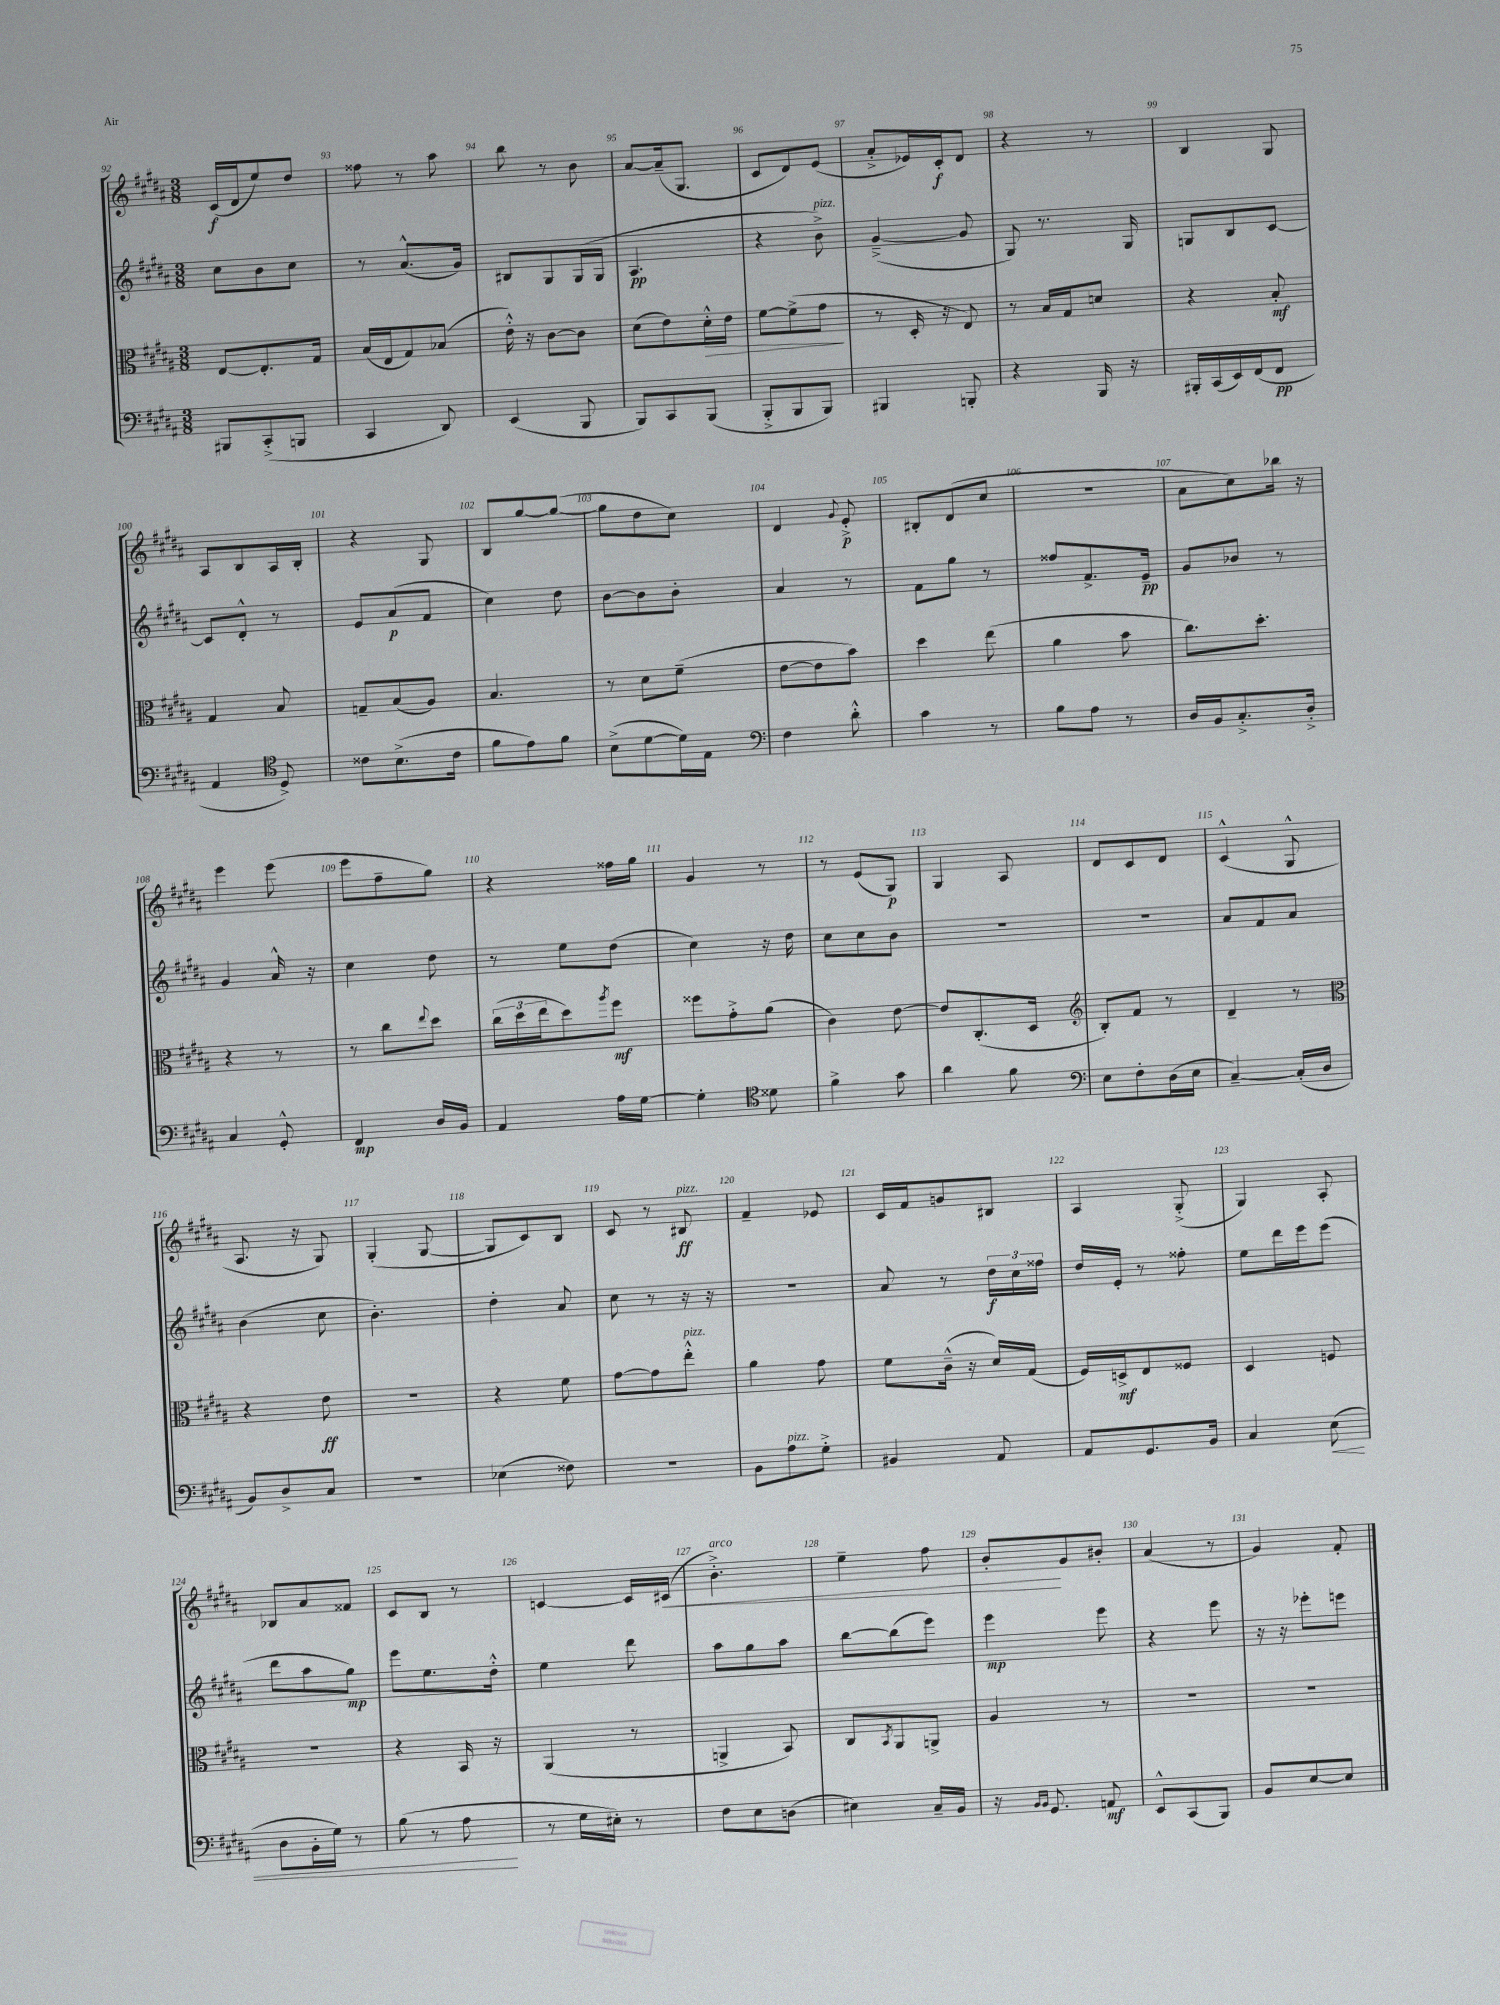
<<
\new StaffGroup <<
\new Staff = "s0" {
    \clef treble \key b \major \numericTimeSignature \time 3/8
    cis'16\f( dis'16 e''8) dis''8 |
    fisis''8 r8 ais''8 |
    b''8 r8 b'8 |
    ais'8~ ais'16--( gis8. |
    cis'8 dis'8) e'8( |
    ais'8-.-> ees'16) cis'16-.\f dis'8 |
    r4 r8 |
    b4 gis8 |
    ais8 b8 ais16 b16-. |
    r4 gis8 |
    b8 gis''8~ gis''8~( |
    gis''8 dis''8 cis''8) |
    dis'4 \appoggiatura { gis'8 } e'8-.->\p |
    bis8-. dis'8( cis''8 |
    R4. |
    ais'8 cis''8) bes''16 r16 |
    e'''4 e'''8( |
    e'''8 fis''8-- gis''8) |
    r4 fisis''16 gis''16 |
    gis'4 r8 |
    r8 e'8( gis8\p) |
    gis4 ais8 |
    dis'8 cis'8 dis'8 |
    cis'4-^( gis8-^ |
    ais8. r16 gis8) |
    gis4-.( gis8~ |
    gis8 cis'8) b8 |
    cis'8 r8 bis8\ff^\markup { \italic "pizz." } |
    fis'4-- ees'8 |
    cis'16 fis'16 g'8 bis8 |
    ais4 gis8-.->( |
    gis4) ais8-. |
    bes8 ais'8 fisis'8 |
    cis'8 b8 r8 |
    c'4~ c'16 cis'16\<( |
    b'4.-.->^\markup { \italic "arco" }) |
    e''4-- fis''8 |
    b'8-.\! gis'8 bis'8-. |
    ais'4( r8 |
    gis'4) fis'8-. \bar "|." |
}
\new Staff = "s1" {
    \clef treble \key b \major \numericTimeSignature \time 3/8
    cis''8 b'8 cis''8 |
    r8 ais'8.-^( gis'16) |
    bis8 gis8 gis16( gis16 |
    ais4.\pp |
    r4 b'8->^\markup { \italic "pizz." }) |
    gis'4~--->( gis'8 |
    gis8) r8. gis16 |
    g8 b8 cis'8~ |
    cis'8 dis'8-.-^ r8 |
    e'8 ais'8\p( fis'8 |
    cis''4) dis''8 |
    b'8~ b'8 b'8-. |
    ais'4 r8 |
    fis'8 gis''8 r8 |
    fisis''8 fis'8.-> e'16--\pp |
    gis'8 bes'8 r8 |
    gis'4 ais'16-^ r16 |
    cis''4 dis''8 |
    r8 e''8 dis''8( |
    cis''4) r16 dis''16 |
    cis''8 cis''8 b'8 |
    r4. |
    R4. |
    ais'8 fis'8 ais'8 |
    b'4( cis''8 |
    b'4.-.) |
    dis''4-. ais'8 |
    cis''8 r8 r16 r16 |
    R4. |
    ais'8 r8 \tuplet 3/2 { dis''16\f cis''16 fisis''16 } |
    dis''16 e'16-. r8 fisis''8-. |
    e''8 dis'''16 e'''16 e'''8( |
    dis'''8 ais''8 gis''8\mp) |
    e'''8 e''8. dis''16-.-^ |
    e''4 dis'''8 |
    ais''8 gis''8 ais''8 |
    b''8~ b''8( e'''8) |
    e'''4\mp e'''8 |
    r4 e'''8 |
    r16 r16 ees'''8-. e'''8 \bar "|." |
}
\new Staff = "s2" {
    \clef alto \key b \major \numericTimeSignature \time 3/8
    e8~ e8.-. gis16 |
    b16( e16 gis8) bes8( |
    e'16-.-^) r16 cis'8~ cis'8 |
    dis'8( e'8) dis'16-.-^\> e'16 |
    fis'8~ fis'8->( gis'8\! |
    r8 dis16-. r16 e8) |
    r8 b16 gis16 d'8 |
    r4 b8-.\mf |
    gis4 b8 |
    g8-- b8( ais8) |
    b4. |
    r8 dis'8 fis'8--( |
    e'8~ e'8 b'8) |
    dis''4 e''8( |
    ais'4 b'8 |
    cis''8.) dis''8.-. |
    r4 r8 |
    r8 cis''8 \appoggiatura { e''8 } dis''8 |
    \tuplet 3/2 { cis''16( dis''16 e''16 } dis''8) \acciaccatura { ais''8 } fis''8\mf |
    fisis''8 gis'8-.-> ais'8( |
    cis'4) e'8~ |
    e'8 cis8.-.( dis16 |
    \clef treble b8-.) fis'8 r8 |
    dis'4-- r8 |
    \clef alto r4 e'8\ff |
    R4. |
    r4 fis'8 |
    gis'8~ gis'8 e''8-.-^^\markup { \italic "pizz." } |
    ais'4 gis'8 |
    fis'8 cis'16---^( r16 dis'16) gis16( |
    fis16) d16->\mf e8 fisis8 |
    dis4 f8 |
    R4. |
    r4 b,16 r16 |
    ais,4( r8 |
    a,4-> b,8) |
    cis8 \acciaccatura { b,8 } ais,8 a,8-> |
    ais4 r8 |
    R4. |
    R4. \bar "|." |
}
\new Staff = "s3" {
    \clef bass \key b \major \numericTimeSignature \time 3/8
    bis,,8 cis,8-.->( b,,8 |
    cis,4 dis,8) |
    e,4( b,,8 |
    b,,8) cis,8 b,,8( |
    b,,8-.-> b,,8 b,,8) |
    bis,,4 b,,8-. |
    r4 b,,16 r16 |
    bis,,16-. cis,16( e,16) fis,16( fis,8\pp |
    ais,4 \clef tenor dis8->) |
    cisis'8 b8.->( cisis'16 |
    fis'8 e'8) fis'8 |
    b8->( dis'8~ dis'16) e16 |
    \clef bass fis4 dis'8-.-^ |
    cis'4 r8 |
    b8 ais8 r8 |
    dis16 b,16 cis8.-.-> dis16-.-> |
    cis4 gis,8-.-^ |
    fis,4\mp dis16 b,16 |
    ais,4 ais16 gis16~ |
    gis4-. \clef tenor disis'8 |
    fis'4-> gis'8 |
    ais'4 fis'8 |
    \clef bass e8 fis8-. dis16( e16 |
    cis4~--) cis16-.( dis16 |
    b,8) dis8-> cis8 |
    R4. |
    ees4( fisis8) |
    R4. |
    b,8 ais8^\markup { \italic "pizz." } gis8-.-> |
    bis,4 ais,8 |
    ais,8 gis,8. b,16 |
    cis4 e8\<( |
    dis8 b,16-. gis16) r8 |
    b8( r8 ais8\! |
    r8 gis16 eis16-.) r8 |
    fis8 e8 d8( |
    eis4) cis16-- b,16 |
    r16 \grace { b,16 b,16 } gis,8. a,8\mf |
    e,8-^ cis,8( b,,8) |
    b,8 e8~ e8 \bar "|." |
}
>>
>>
\layout { \context { \Score currentBarNumber = #92 \override BarNumber.break-visibility = ##(#f #t #t) barNumberVisibility = #all-bar-numbers-visible } }
